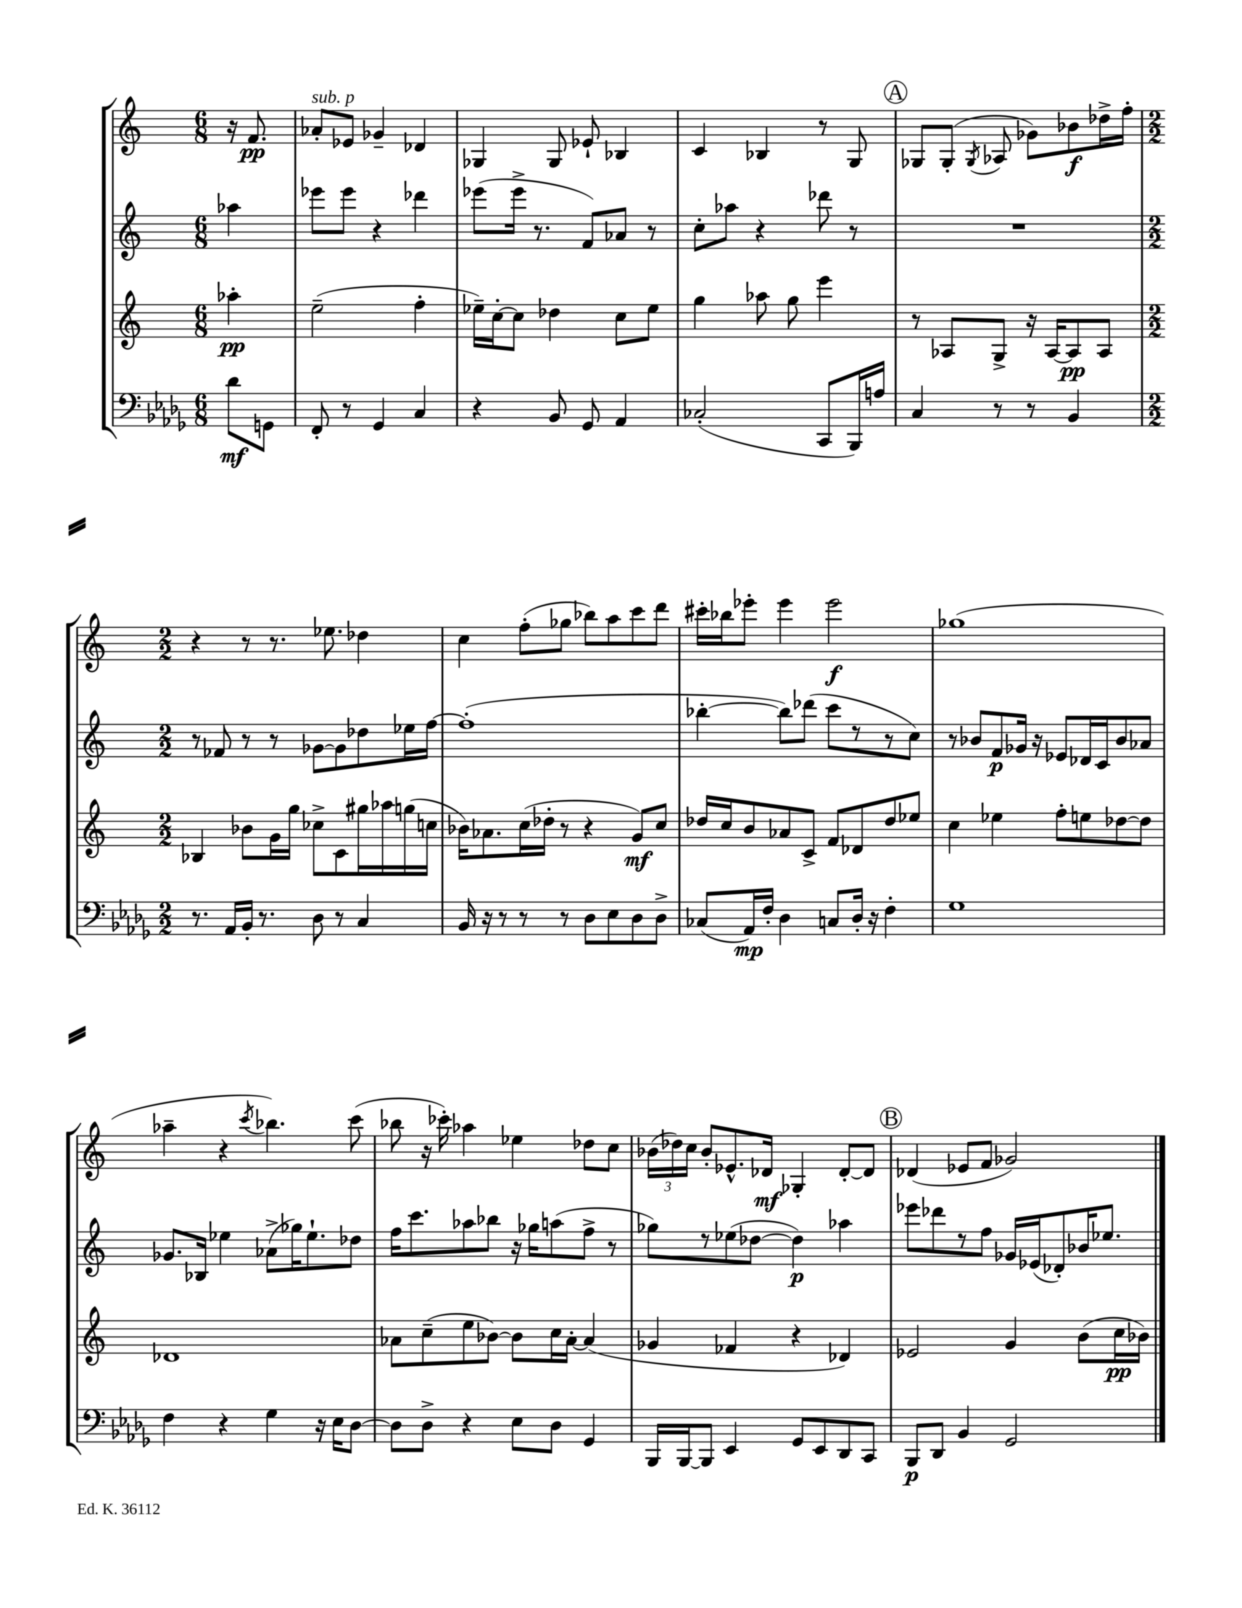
<<
\new StaffGroup <<
\new Staff = "s0" {
    \clef treble \key c \major \numericTimeSignature \time 6/8 \partial 4
    \autoBeamOff r16 f'8.\pp |
    aes'8[-.^\markup { \italic "sub. p" } ees'8] ges'4-- des'4 |
    ges4 ges8 ees'8-! bes4 |
    c'4 bes4 r8 g8 |
    \mark \markup { \circle "A" } ges8[ ges8]-.( \acciaccatura { ges8 } aes8 ges'8[) bes'8\f des''16-> f''16]-. |
    \numericTimeSignature \time 2/2 r4 r8 r8. ees''8. des''4 |
    c''4 f''8[-.( ges''8] bes''8[) a''8 c'''8 d'''8] |
    cis'''16[-. bes''16 ees'''8]-. ees'''4 ees'''2\f |
    ges''1( |
    aes''4-- r4 \acciaccatura { c'''8 } bes''4.) c'''8( |
    bes''8 r16 ces'''16-.) aes''4 ees''4 des''8[ c''8] |
    \tuplet 3/2 { bes'16[( des''16) c''16] } bes'8[-. ees'8.-^ des'16]\mf ges4-. des'8[~-. des'8] |
    \mark \markup { \circle "B" } des'4( ees'8[ f'8] ges'2) \bar "|." |
}
\new Staff = "s1" {
    \clef treble \key c \major \numericTimeSignature \time 6/8 \partial 4
    \autoBeamOff aes''4 |
    ees'''8[ ees'''8] r4 des'''4 |
    ees'''8[( ees'''16]-> r8. f'8[) aes'8] r8 |
    c''8[-. aes''8] r4 des'''8 r8 |
    \mark \markup { \circle "A" } R2. |
    \numericTimeSignature \time 2/2 r8 fes'8 r8 r8 ges'8[~ ges'8 des''8 ees''16 f''16]~ |
    f''1-.( |
    bes''4~-. bes''8[) des'''8]( c'''8[ r8 r8 c''8]) |
    r8 bes'8[ f'8\p ges'16] r16 ees'8[ des'16 c'16 bes'8 aes'8] |
    ges'8.[ bes16] ees''4 aes'8[->( ges''16) ees''8.-! des''8] |
    f''16[ c'''8. aes''8 bes''8] r16 ges''16[ a''8( f''8]-> r8 |
    ges''8[) r8 ees''8( des''8]~ des''4\p) aes''4 |
    \mark \markup { \circle "B" } ees'''8[ des'''8 r8 f''8] ges'16[ ees'16( des'8-.) bes'16 ees''8.] \bar "|." |
}
\new Staff = "s2" {
    \clef treble \key c \major \numericTimeSignature \time 6/8 \partial 4
    \autoBeamOff aes''4-.\pp |
    e''2--( f''4-. |
    ees''16[--) c''16~-. c''8] des''4 c''8[ ees''8] |
    g''4 aes''8 g''8 e'''4 |
    \mark \markup { \circle "A" } r8 aes8[ g8]-> r16 aes16[~ aes8\pp aes8] |
    \numericTimeSignature \time 2/2 bes4 bes'8[ g'16 g''16] ces''8[-> c'8 gis''16 aes''16 g''16( c''16] |
    bes'16[) aes'8. c''16( des''16]-. r8 r4 g'8[\mf) c''8] |
    des''16[ c''16 b'8 aes'8 c'8]-> f'8[ des'8 des''8 ees''8] |
    c''4 ees''4 f''8[-. e''8 des''8~ des''8] |
    des'1 |
    aes'8[ c''8--( e''8 bes'8]~) bes'8[ c''16 aes'16]~-. aes'4( |
    ges'4 fes'4 r4 des'4) |
    \mark \markup { \circle "B" } ees'2 g'4 b'8[( c''16\pp bes'16]) \bar "|." |
}
\new Staff = "s3" {
    \clef bass \key des \major \numericTimeSignature \time 6/8 \partial 4
    \autoBeamOff des'8[\mf g,8] |
    f,8-. r8 ges,4 c4 |
    r4 bes,8 ges,8 aes,4 |
    ces2-.( c,8[ bes,,16) a16] |
    \mark \markup { \circle "A" } c4 r8 r8 bes,4 |
    \numericTimeSignature \time 2/2 r8. aes,16[ bes,16]-. r8. des8 r8 c4 |
    bes,16 r16 r8 r8 r8 des8[ ees8 des8 des8]-> |
    ces8[( aes,16\mp) f16]-. des4 c8[ des16]-. r16 f4-. |
    ges1 |
    f4 r4 ges4 r16 ees16[ des8]~ |
    des8[ des8]-> r4 ees8[ des8] ges,4 |
    bes,,16[ bes,,16~ bes,,8] ees,4 ges,8[ ees,8 des,8 c,8] |
    \mark \markup { \circle "B" } bes,,8[\p des,8] bes,4 ges,2 \bar "|." |
}
>>
>>
\layout { \context { \Score \remove "Bar_number_engraver" } }
